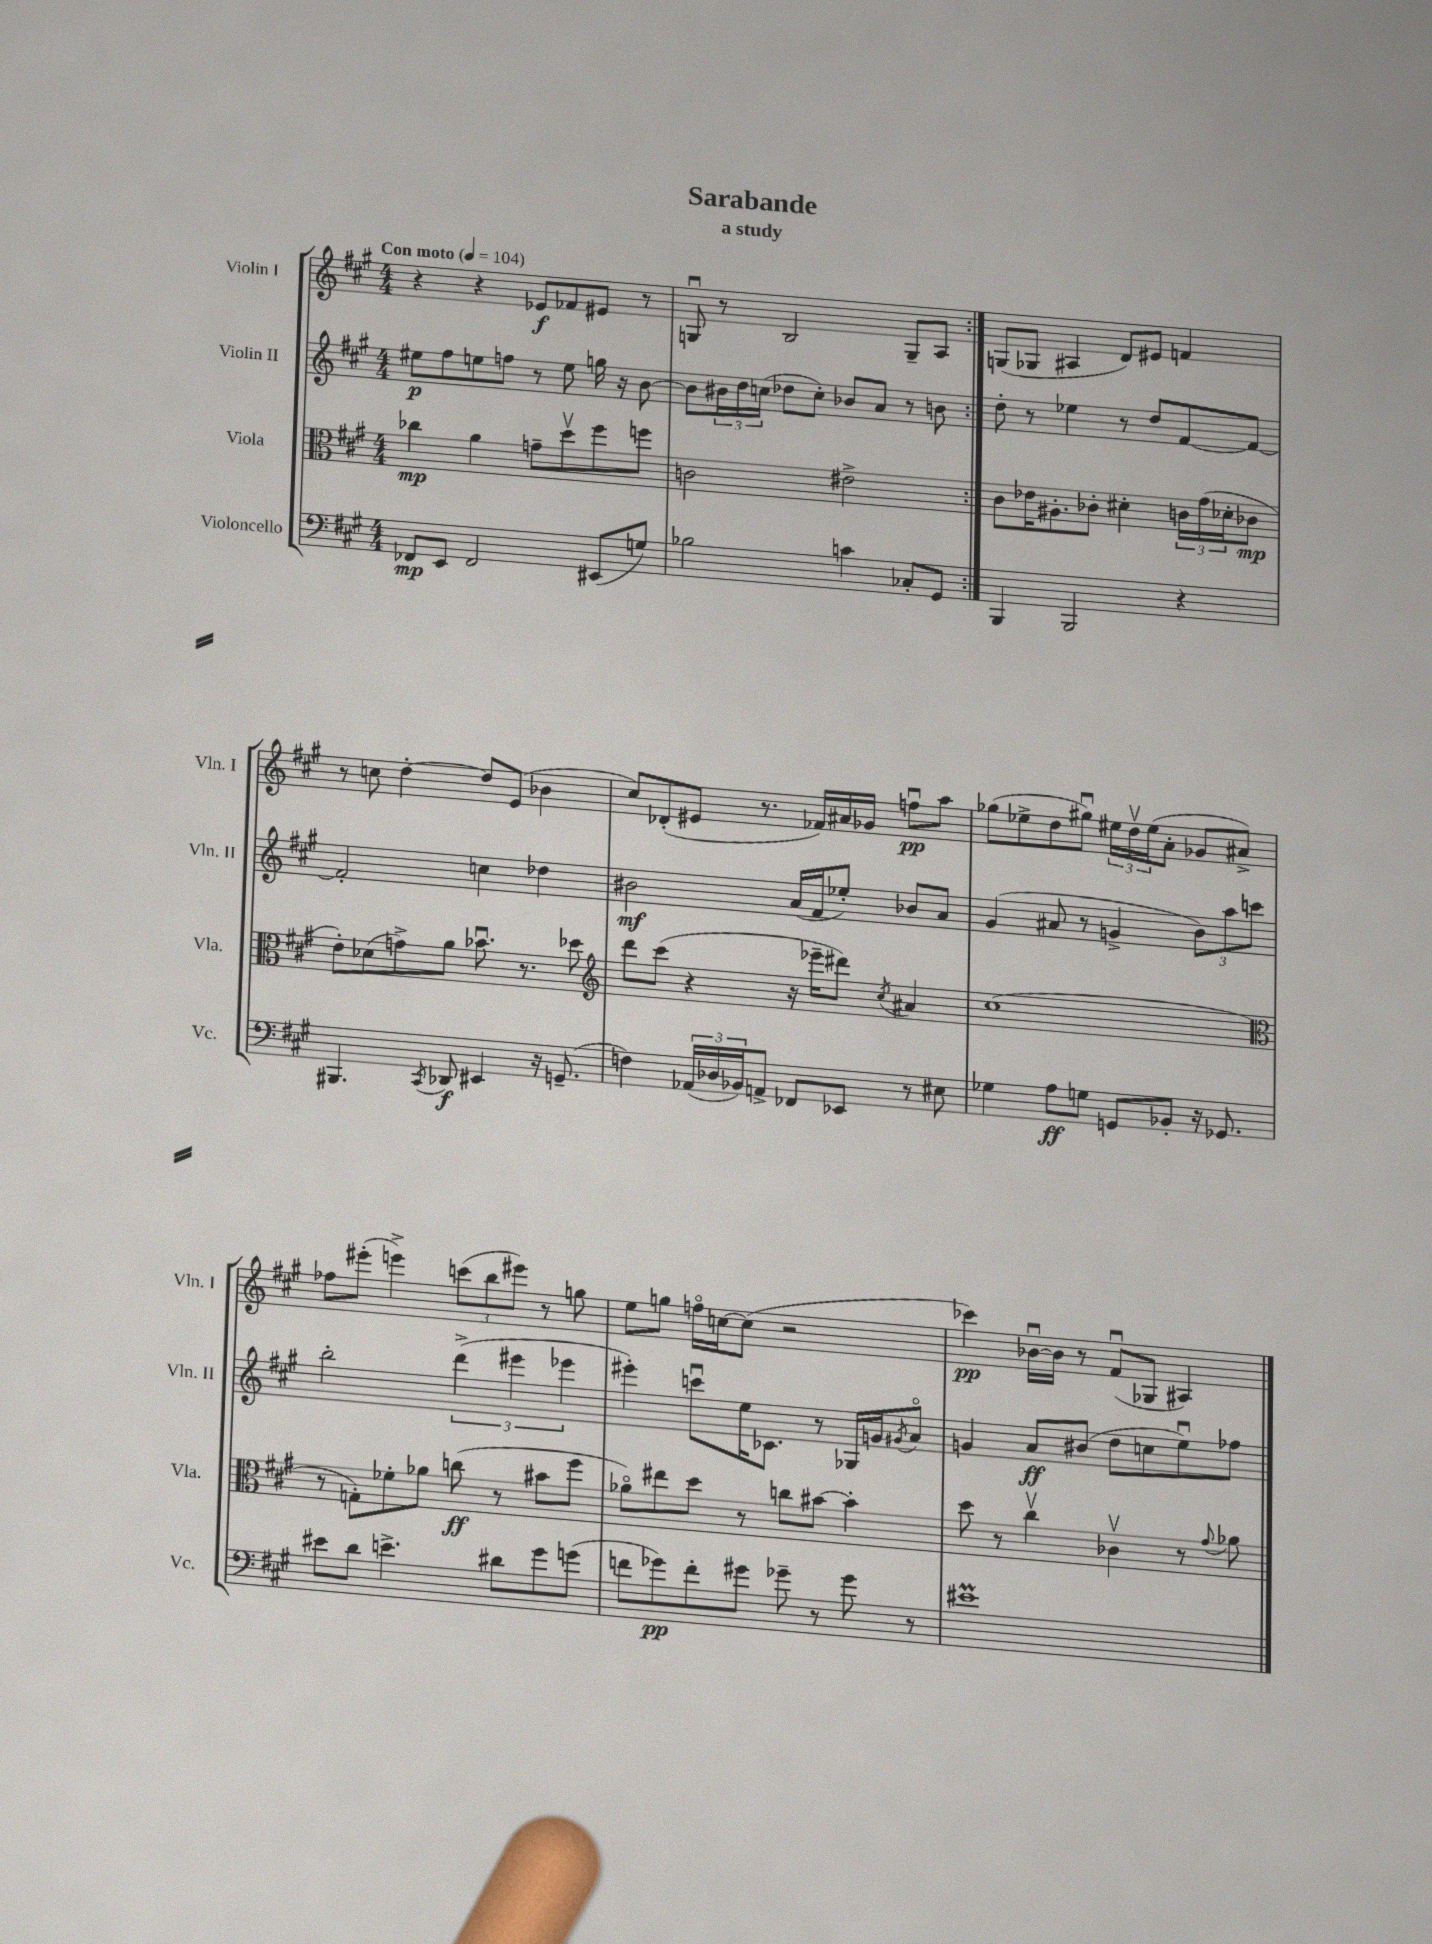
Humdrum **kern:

**kern	**dynam	**kern	**dynam	**kern	**dynam	**kern	**dynam
*part4	*part4	*part3	*part3	*part2	*part2	*part1	*part1
*staff4	*staff4	*staff3	*staff3	*staff2	*staff2	*staff1	*staff1
*I"Violoncello	*	*I"Viola	*	*I"Violin II	*	*I"Violin I	*
*I'Vc.	*	*I'Vla.	*	*I'Vln. II	*	*I'Vln. I	*
*clefF4	*	*clefC3	*	*clefG2	*	*clefG2	*
*k[f#c#g#]	*	*k[f#c#g#]	*	*k[f#c#g#]	*	*k[f#c#g#]	*
*M4/4	*	*M4/4	*	*M4/4	*	*M4/4	*
*MM104	*	*MM104	*	*MM104	*	*MM104	*
=1	=1	=1	=1	=1	=1	=1	=1
!	!	!	!	!	!	!LO:TX:a:B:t=Con moto	!
8FF-X/L	mp	4cc-X\	mp	8ee#X\L	p	4r	.
8EE/J	.	.	.	8ff#\	.	.	.
2FF-/	.	4a\	.	8een\	.	4r	.
.	.	.	.	8ffn\J	.	.	.
.	.	8gn~\L	.	8r	.	8e-X/L	f
.	.	8ddv\	.	8ee\	.	8f-X/	.
(8EE#X/L	.	8ff#\	.	16ggn\	.	8e#X/J	.
.	.	.	.	16r	.	.	.
8Gn/J)	.	8ffn\J	.	[8b\	.	8r	.
=2	=2	=2	=2	=2	=2	=2	=2
2B-X\	.	2cn\	.	8b\L]	.	8Gnu/	.
.	.	.	.	24b#X\L	.	8r	.
.	.	.	.	24dd\	.	.	.
.	.	.	.	(24ccn\JJ	.	.	.
.	.	.	.	8dd-X\L	.	2B/	.
.	.	.	.	8cc'\J)	.	.	.
4cn\	.	2e#X^\	.	8b-X/L	.	.	.
.	.	.	.	8a/J	.	.	.
8C-X'/L	.	.	.	8r	.	8G~/L	.
8GG#/J	.	.	.	8bn\	.	8A/J	.
=3:|!	=3:|!	=3:|!	=3:|!	=3:|!	=3:|!	=3:|!	=3:|!
4BBB/	.	8c#\L	.	8dd'\	.	(8Gn/L	.
.	.	16e-X\K	.	8r	.	8G-X/J	.
.	.	8.A#X'\	.	.	.	.	.
2BBB/	.	.	.	4ee-X\	.	4A#X/	.
.	.	8c-X'\J	.	.	.	.	.
.	.	4d#X'\	.	8r	.	8d/L)	.
.	.	.	.	8dd/L	.	8e#X/J	.
4r	.	24cn\LL	.	[8f#/	.	4fn/	.
.	.	(24g#\	.	.	.	.	.
.	.	24d-X'\J	.	.	.	.	.
.	.	8c-X\J	mp	8f#/J_	.	.	.
!!LO:LB:g=z
=4	=4	=4	=4	=4	=4	=4	=4
4.BBB#X/	.	8e'\L)	.	2f#'/]	.	8r	.
.	.	(8d-X\	.	.	.	8ccn\	.
.	.	8gn^\)	.	.	.	[4dd'\	.
8qCC#/	.	.	.	.	.	.	.
8DD-X/	f	8a\J	.	.	.	.	.
4EE#X/	.	8.b-Xu\	.	4ccn\	.	8dd/L]	.
.	.	.	.	.	.	(8e/J	.
.	.	8.r	.	.	.	.	.
16r	.	.	.	4dd-X\	.	4b-X\	.
(8.GGn~/	.	.	.	.	.	.	.
.	.	8dd-X\	.	.	.	.	.
=5	=5	=5	=5	=5	=5	=5	=5
*	*	*clefG2	*	*	*	*	*
4Fn\)	.	8ddd\L	.	2b#X\	mf	8cc#/L)	.
.	.	(8ccc#\J	.	.	.	(8d-X'/	.
(24AA-X/LL	.	4r	.	.	.	8e#X/J	.
24D-X/	.	.	.	.	.	.	.
24BB-X/J)	.	.	.	.	.	.	.
8AAn^/J	.	.	.	.	.	8.r	.
8FF-X/L	.	16r	.	(16a/LL	.	.	.
.	.	16eee-X~\KL	.	16f#/J	.	16f-X/LL)	.
8EE-X/J	.	8ddd#X\J)	.	8ee-X'/J)	.	16a#X/	.
.	.	.	.	.	.	16g-X/JJ	.
.	.	8qcc#/	.	.	.	.	.
8r	.	4a#X/	.	8b-X/L	.	8ffnu\L	pp
8E#X\	.	.	.	8a/J	.	8aa\J	.
=6	=6	=6	=6	=6	=6	=6	=6
4G-X\	.	(1cc#	.	(4g#/	.	(8gg-X\L	.
.	.	.	.	.	.	8ee-X^\	.
8A\L	ff	.	.	8a#X/	.	8dd\	.
8Gn\J	.	.	.	8r	.	8gg#Xu\J)	.
8GGn/L	.	.	.	4gn^/	.	24ee#X\LL	.
.	.	.	.	.	.	24ddv\	.
.	.	.	.	.	.	(24ee#\J	.
8BB-X'/J	.	.	.	.	.	8a'\J	.
16r	.	.	.	12b\L)	.	8g-X/L	.
8.GG-X/	.	.	.	.	.	.	.
.	.	.	.	12aa\	.	.	.
.	.	.	.	.	.	8a#X^/J)	.
.	.	.	.	12cccn\J	.	.	.
!!LO:LB:g=z
=7	=7	=7	=7	=7	=7	=7	=7
*	*	*clefC3	*	*	*	*	*
8e#X\L	.	8r	.	2bb'\	.	8ff-X\L	.
8d\J	.	8Gn'\L)	.	.	.	(8eee#X'\J	.
4.en^\	.	8f-X'\	.	.	.	4eeen^\)	.
.	.	8a-X\J	.	.	.	.	.
.	.	(8ccn\	ff	(6ddd^\	.	(12cccn\L	.
.	.	.	.	.	.	12bb\	.
8d#X\L	.	8r	.	.	.	.	.
.	.	.	.	6eee#X\	.	12eee#X\J)	.
8g#\	.	8b#X\L	.	.	.	8r	.
.	.	.	.	6eee-X\	.	.	.
(8gn\J	.	8ff#\J	.	.	.	8ggn\	.
=8	=8	=8	=8	=8	=8	=8	=8
8fn\L	.	8a-X\L)	.	4eee#X'\)	.	8ee\L	.
8g-X\)	pp	8ee#X\	.	.	.	8ggn\J	.
8f'\	.	8dd\J	.	8cccnu\L	.	16ffn\LL	.
.	.	.	.	.	.	[16ccn\J	.
8g#X\J	.	8r	.	16ee\K	.	(8cc\J]	.
.	.	.	.	8.c-X\J	.	.	.
8g-X~\	.	8ccn\L	.	.	.	2r	.
8r	.	[8b#X\J	.	8r	.	.	.
8g-\	.	4b#'\]	.	16G-X/LL	.	.	.
.	.	.	.	16gn/J	.	.	.
.	.	.	.	8qg#X/	.	.	.
8r	.	.	.	8a/J	.	.	.
=9	=9	=9	=9	=9	=9	=9	=9
1e#Xm	.	8dd\	.	4gn/	.	4ccc-X\)	pp
.	.	8r	.	.	.	.	.
.	.	4cc#v\	.	8a/L	ff	[16b-Xu\LL	.
.	.	.	.	.	.	16b-\JJ]	.
.	.	.	.	(8b#X/J	.	8r	.
.	.	4c-Xv\	.	8dd\L	.	(8f#u/L	.
.	.	.	.	8ccn\	.	8G-X/J	.
.	.	8r	.	8eeu\)	.	4A#X/)	.
.	.	8qqg#/	.	.	.	.	.
.	.	8a-X\	.	8ff-X\J	.	.	.
==	==	==	==	==	==	==	==
*-	*-	*-	*-	*-	*-	*-	*-
